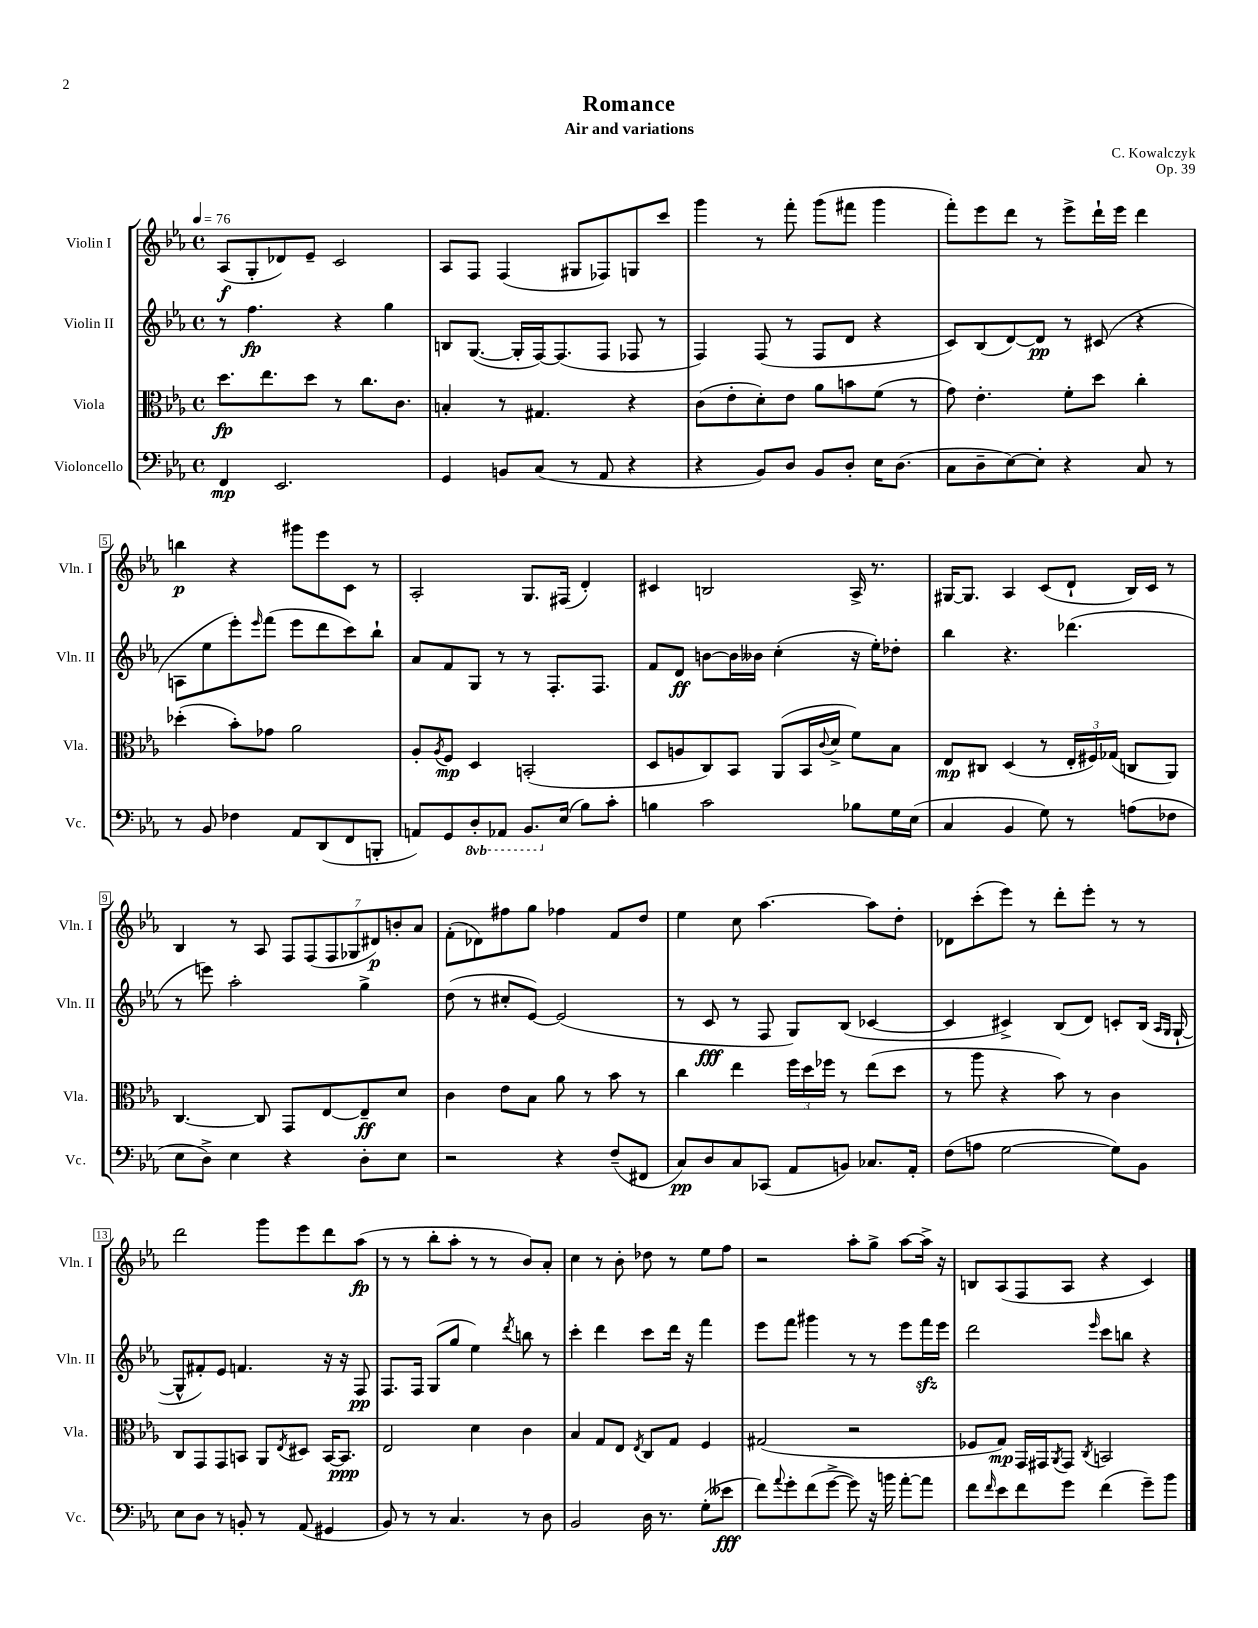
\header { title = "Romance" composer = "C. Kowalczyk" subtitle = "Air and variations" opus = "Op. 39" }
<<
\new StaffGroup <<
\new Staff = "s0" \with { instrumentName = "Violin I" shortInstrumentName = "Vln. I" } {
    \clef treble \key ees \major \defaultTimeSignature \time 4/4 \tempo 4 = 76
    aes8\f( g8-. des'8) ees'8-- c'2 |
    aes8 f8 f4( gis8 fes8) g8 c'''8 |
    g'''4 r8 f'''8-. g'''8( fis'''8 g'''4 |
    f'''8-.) ees'''8 d'''8 r8 ees'''8-> d'''16-! ees'''16 d'''4 |
    b''4\p r4 gis'''8 ees'''8 c'8 r8 |
    aes2-. g8. fis16( d'4-.) |
    cis'4 b2 aes16-> r8. |
    gis16~ gis8. aes4 c'8( d'8-! bes16) c'16 r8 |
    bes4 r8 aes8 \tuplet 7/4 { f8 f8( f8 ges8 dis'8\p) b'8-. aes'8 } |
    f'8-.( des'8) fis''8 g''8 fes''4 f'8 d''8 |
    ees''4 c''8 aes''4.~ aes''8 d''8-. |
    des'8 c'''8-.( ees'''8) r8 d'''8-. ees'''8-. r8 r8 |
    d'''2 g'''8 ees'''8 d'''8 aes''8\fp( |
    r8 r8 bes''8-. aes''8-. r8 r8 bes'8) aes'8-. |
    c''4 r8 bes'8-. des''8 r8 ees''8 f''8 |
    r2 aes''8-. g''8-> aes''8~ aes''16-> r16 |
    b8 aes8( f8 aes8 r4 c'4) \bar "|." |
}
\new Staff = "s1" \with { instrumentName = "Violin II" shortInstrumentName = "Vln. II" } {
    \clef treble \key ees \major \defaultTimeSignature \time 4/4
    r8 f''4.\fp r4 g''4 |
    b8 g8.~( g16-. f16~) f8.( f8 fes8 r8 |
    f4) f8( r8 f8 d'8 r4 |
    c'8) bes8( d'8~) d'8\pp r8 cis'8( r4 |
    a8 ees''8 ees'''8-.) \grace { ees'''16 } f'''8( ees'''8 d'''8 c'''8) bes''8-! |
    aes'8 f'8 g8 r8 r8 f8.-. f8. |
    f'8 d'8\ff b'8~ b'16 beses'16 c''4-.( r16 ees''16-.) des''8-. |
    bes''4 r4. des'''4.( |
    r8 e'''8) aes''2-. g''4-> |
    d''8( r8 cis''8-. ees'8~) ees'2( |
    r8 c'8\fff r8 f8 g8) bes8( ces'4~ |
    ces'4 cis'4->) bes8( d'8) c'8-. bes16( \grace { aes16 g16 } g16~-! |
    g8-^ fis'8-.) ees'8 f'4. r16 r16 f8\pp |
    f8. f16 g8( g''8 ees''4) \acciaccatura { d'''8 } b''8 r8 |
    c'''4-. d'''4 c'''8 d'''16 r16 f'''4 |
    ees'''8 f'''8 gis'''4 r8 r8 ees'''8 f'''16\sfz ees'''16 |
    d'''2 \grace { ees'''16 } c'''8 b''8 r4 \bar "|." |
}
\new Staff = "s2" \with { instrumentName = "Viola" shortInstrumentName = "Vla." } {
    \clef alto \key ees \major \defaultTimeSignature \time 4/4
    d''8.\fp ees''8. d''8 r8 c''8. c'8. |
    b4-. r8 gis4. r4 |
    c'8( ees'8-. d'8-.) ees'8 aes'8 b'8 f'8( r8 |
    g'8) ees'4.-. f'8-. d''8 c''4-. |
    des''4-.( bes'8-.) ges'8 aes'2 |
    aes8-. \acciaccatura { aes8 } f8\mp d4 b,2-.( |
    d8 a8 c8) bes,8 aes,8( bes,16 \appoggiatura { c'8 } d'16-> f'8) bes8 |
    ees8\mp cis8 d4( r8 \tuplet 3/2 { ees16-. fis16) ges16( } c8 aes,8) |
    c4.~ c8 g,8 ees8~ ees8--\ff d'8 |
    c'4 ees'8 bes8 aes'8 r8 bes'8 r8 |
    c''4 ees''4 \tuplet 3/2 { f''16 d''16 fes''16 } r8 ees''8( d''8 |
    r8 aes''8 r4 bes'8) r8 c'4 |
    c8 g,8 g,8 b,8 aes,8 \acciaccatura { ees8 } dis8 b,16~ b,8.\ppp |
    ees2 d'4 c'4 |
    bes4 g8 ees8 \acciaccatura { ees8 } c8 g8 f4 |
    gis2( r2 |
    fes8 g8\mp) g,16 gis,16 \acciaccatura { aes,8 } gis,8 \acciaccatura { c8 } b,2 \bar "|." |
}
\new Staff = "s3" \with { instrumentName = "Violoncello" shortInstrumentName = "Vc." } {
    \clef bass \key ees \major \defaultTimeSignature \time 4/4 \set Staff.ottavationMarkups = #ottavation-simple-ordinals
    f,4\mp ees,2. |
    g,4 b,8 c8( r8 aes,8 r4 |
    r4 bes,8) d8 bes,8 d8-. ees16 d8.( |
    c8 d8-- ees8~) ees8-. r4 c8 r8 |
    r8 bes,8 fes4 aes,8 d,8( f,8 b,,8-. |
    a,8) g,8 \ottava #-1 d,8-. aes,,!8 bes,,8. \ottava #0 ees16( bes8) c'8-. |
    b4 c'2 bes8 g16 ees16( |
    c4 bes,4 g8) r8 a8( fes8 |
    ees8 d8->) ees4 r4 d8-. ees8 |
    r2 r4 f8--( fis,8 |
    c8\pp) d8 c8 ces,8( aes,8 b,8) ces8. aes,16-. |
    f8( a8 g2~ g8) bes,8 |
    ees8 d8 r8 b,8-. r8 aes,8( gis,4 |
    bes,8) r8 r8 c4. r8 d8 |
    bes,2 d16 r8. g8-.( eeses'8\fff |
    f'8) \appoggiatura { aes'8 } g'8-. f'8( g'8~-> g'8) r16 b'16 aes'8~-. aes'8 |
    f'8 \grace { f'16 } ees'8 f'8 g'8 f'4( g'8--) bes'8 \bar "|." |
}
>>
>>
\layout { \context { \Score \override BarNumber.stencil = #(make-stencil-boxer 0.1 0.3 ly:text-interface::print) } }
